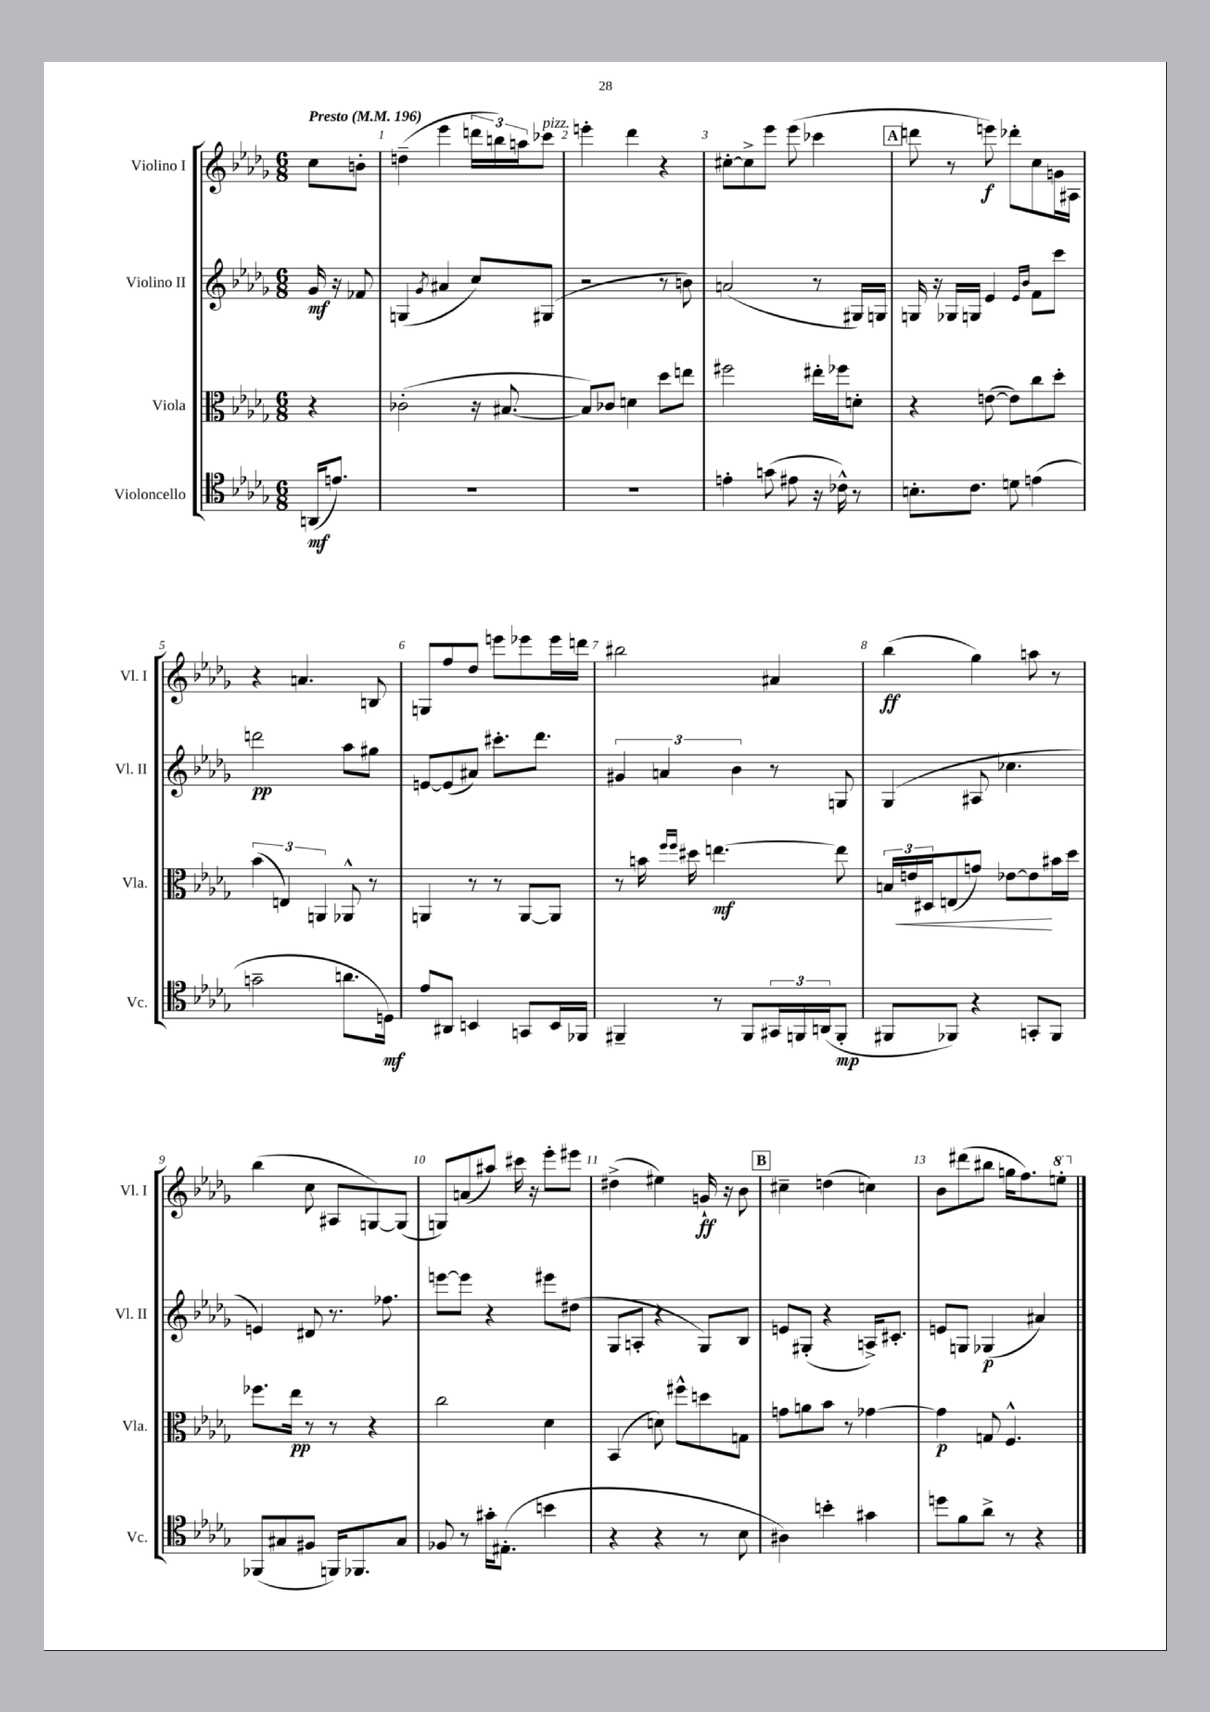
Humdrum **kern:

**kern	**kern	**kern	**kern
*staff4	*staff3	*staff2	*staff1
*clefC4	*clefC3	*clefG2	*clefG2
*k[b-e-a-d-g-]	*k[b-e-a-d-g-]	*k[b-e-a-d-g-]	*k[b-e-a-d-g-]
*M6/8	*M6/8	*M6/8	*M6/8
*MM196	*MM196	*MM196	*MM196
(16AA/LK	4r	16g-/	8cc\L
8.e/J)	.	16r	.
.	.	8f-/	8b'\J
=	=	=	=
2.r	(2c-'\	(4G/	(4dd~\
.	.	8qg-/	.
.	.	4a#/	4eee-\
.	16r	8cc/L)	24ddd\LL
.	.	.	24bb\)
.	[8.B#/	.	.
.	.	.	24aa\J
.	.	(8G#/J	8ccc-\J
=	=	=	=
2.r	8B#/]L)	2r	4eee'\
.	8c-/J	.	.
.	4d\	.	4ddd-\
.	8dd-\L	8r	4r
.	8ee\J	8b\)	.
=	=	=	=
4e'\	2ff#\	(2a/	[8cc#'\L
.	.	.	8cc#^\]
(8g\	.	.	8eee-\J
8e#\	.	.	(8eee-\
16r	16ee#'\LL	8r	4ccc-\
16c-^^\)	16ff-\J	.	.
8r	8d'\J	16G#/LL)	.
.	.	16G/JJ	.
=	=	=	=
8.B'\L	4r	16G/	8ddd\
.	.	16r	.
.	.	16G-/LL	8r
8.c\J	.	16G/JJ	.
.	([8e\	4e-/	8eee\)
8d\	8e\]L)	.	8ddd-'\L
.	.	16qqe-/LL	.
.	.	16qqb-/JJ	.
(4e\	8cc\	8f\L	8cc\
.	8dd-'\J	8ccc\J	16g\L
.	.	.	16A#\JJ
=	=	=	=
2g~\	(6b-\	2ddd\	4r
.	6E/)	.	.
.	.	.	4.a/
.	6AA/	.	.
8.a\L	8AA-^^/	8aa-\L	.
.	8r	8gg#\J	8B/
16D\Jk)	.	.	.
=	=	=	=
8e-/L	4AA/	[8e/L	8G/L
8AA#/J	.	(8e/]	8ff/
4BB/	8r	8a#/J)	8dd-/J
.	8r	8.ccc#'\L	8eee\L
8GG/L	[8AA/L	.	8eee-\
.	.	8.ddd-\J	.
16BB/L	8AA/]J	.	16eee-\L
16FF-/JJ	.	.	16ddd\JJ
=	=	=	=
4FF#~/	8r	6g#/	2bb#\
.	16b\	.	.
.	.	6a/	.
.	16qqff/LL	.	.
.	16qqff/JJ	.	.
.	16dd#\	.	.
8r	[4.ee\	.	.
.	.	6b-\	.
8FF#/L	.	.	.
24GG#/L	.	8r	4a#/
24FF/	.	.	.
(24AA/J	.	.	.
8FF'/J	8ee\]	8G/	.
=	=	=	=
8FF#/L	24B/LL	(4G-/	(4bb-\
.	24e/	.	.
.	24D#/J	.	.
8FF-/J)	(8E/	.	.
4r	8g/J)	8A#/	4gg-\)
.	[8e-\L	4.cc-\	.
8GG'/L	8e-\]	.	8aa\
8FF-/J	16b#\L	.	8r
.	16dd-\JJ	.	.
=	=	=	=
(8FF-/L	8.ff-\L	4e/)	(4bb-\
8G#/	.	.	.
.	16ee-\Jk	.	.
8F#/J	8r	8d#/	8cc\
16FF/LK)	8r	8.r	8A#/L
8.FF-/	.	.	.
.	4r	.	[8G/)
.	.	8.ff-\	.
8G#/J	.	.	(8G/]J
=	=	=	=
8F-/	2cc\	[8eee\L	8G/L)
8r	.	8eee\]J	(8a/
16g#'\LK	.	4r	8aa#/J)
(8.E#'\J	.	.	.
.	.	.	16ccc#\
.	.	.	16r
4b\	4d-\	8eee#\L	8eee-'\L
.	.	(8dd#\J	8eee#\J
=	=	=	=
4r	(4BB-/	8G-/L	(4dd#^\
.	.	8A'/J	.
4r	8d\)	4r	4ee#\)
.	8ff#^^\L	.	.
8r	8dd\	8G-/L)	16g`/
.	.	.	16r
8B-\	8G\J	8B-/J	8b-\
=	=	=	=
4A#\)	8g\L	8e/L	4cc#~\
.	8a\	(8G#'/J	.
4b'\	8b-\J	4r	(4dd\
.	8r	.	.
4g#\	[4g-\	16A^/LK)	4cc\)
.	.	8.c#'/J	.
=	=	=	=
8dd\L	4g-\]	8e/L	8b-\L
8f\	.	8G/J	(8ddd#\
8a-^\J	8G/	(4G-/	8bb#\J
8r	4.F^^/	.	16gg\LK
.	.	.	8.ff\)
4r	.	4a#/)	.
.	.	.	8eee'\J
==	==	==	==
*-	*-	*-	*-
